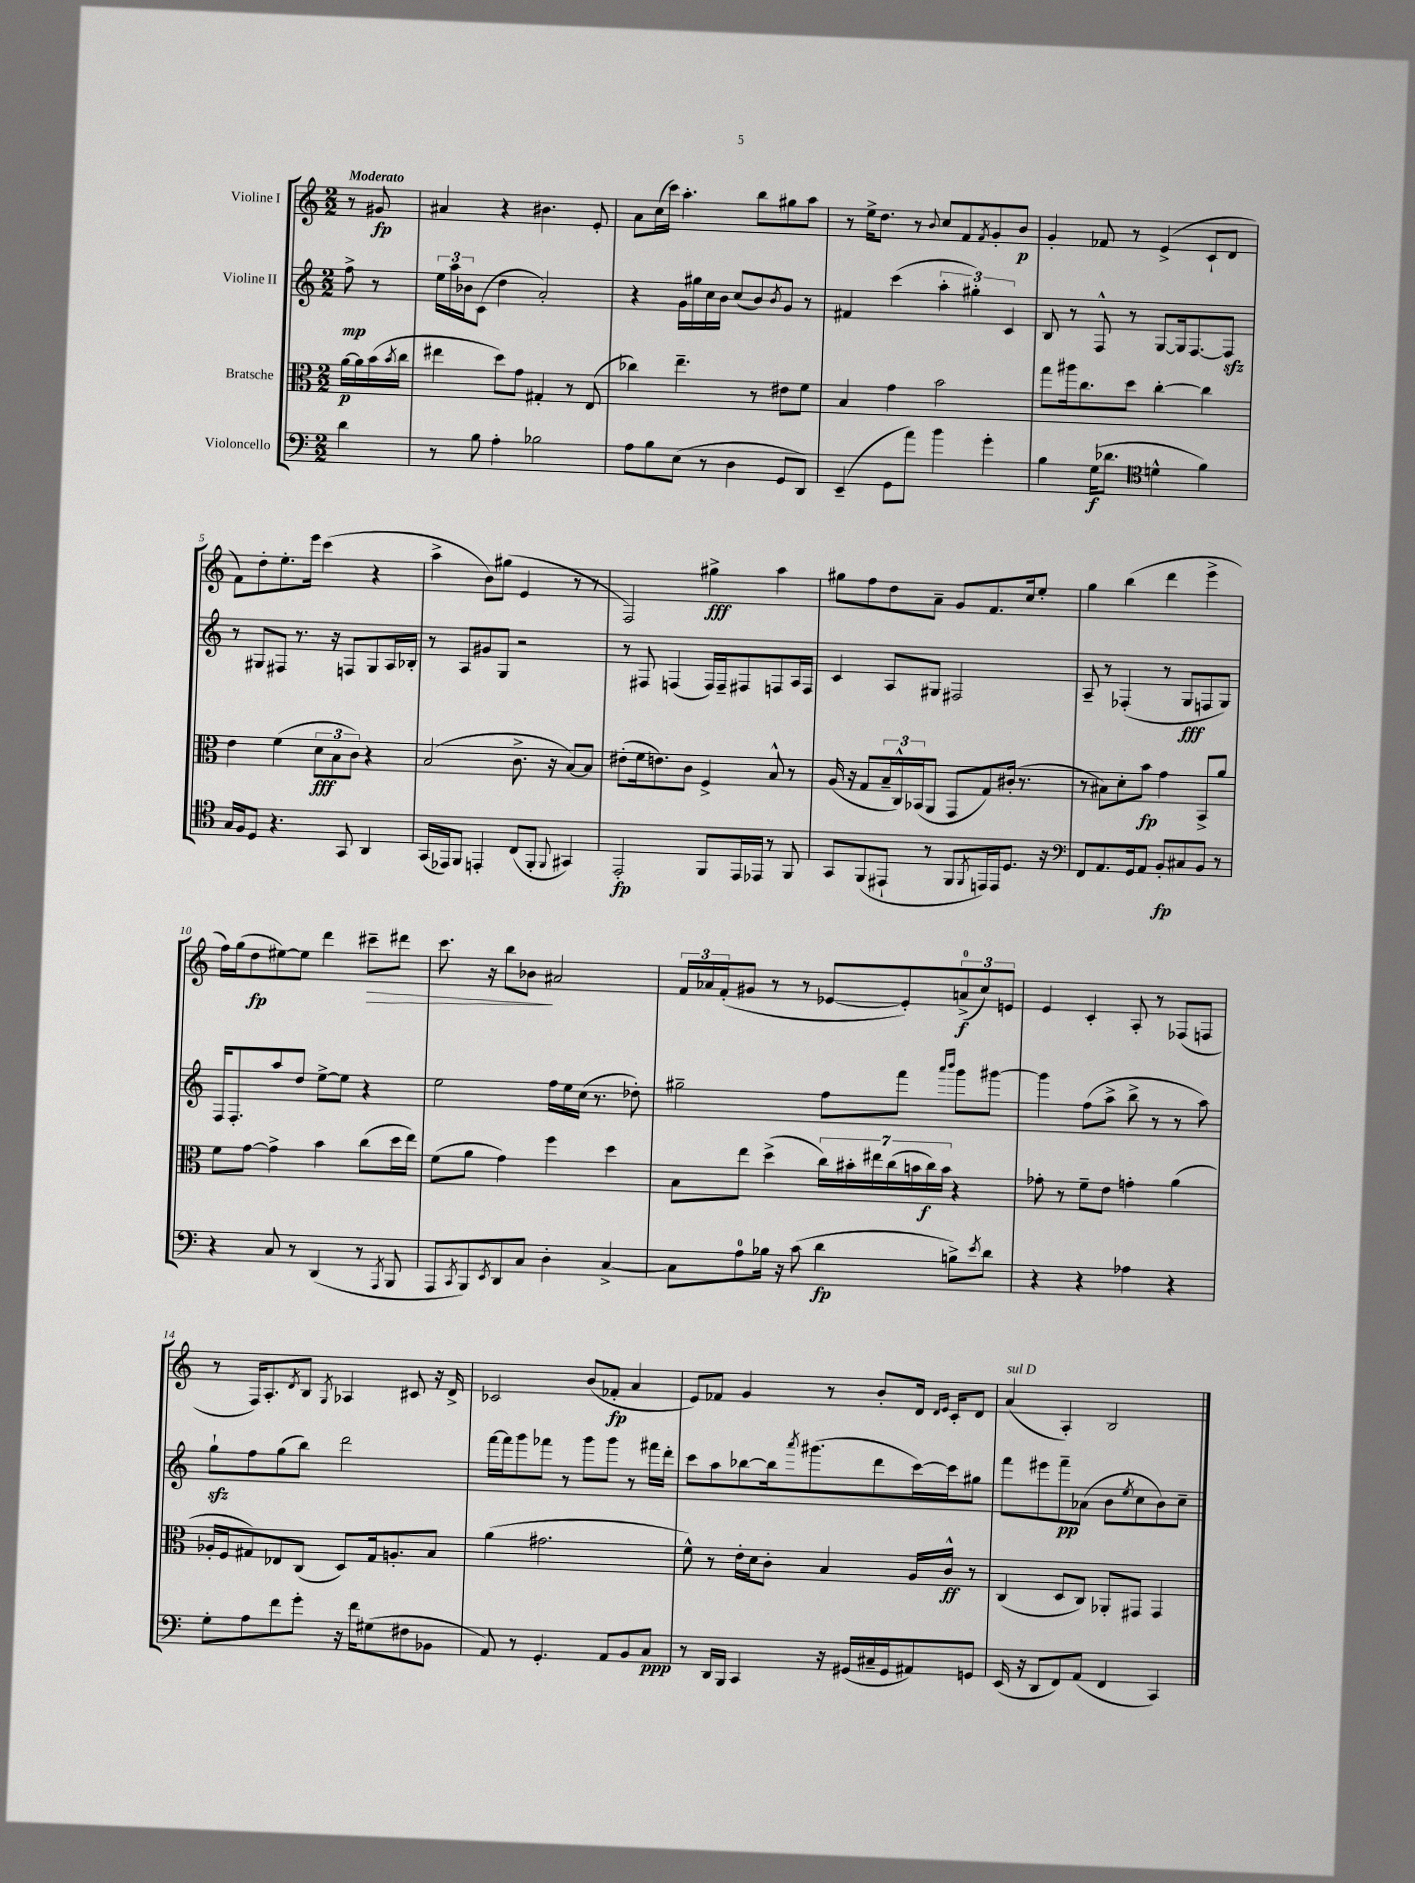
<<
\new StaffGroup <<
\new Staff = "s0" \with { instrumentName = "Violine I" } {
    \clef treble \key c \major \numericTimeSignature \time 2/2 \partial 4 \tempo "Moderato"
    r8 gis'8\fp |
    ais'4 r4 bis'4. e'8-. |
    a'8 c''16( c'''16) a''4.-. b''8 gis''8 a''8 |
    r8 e''16-> d''8. r8 \appoggiatura { b'8 } c''8 f'8 \acciaccatura { f'8 } g'8-. b'8\p |
    g'4-. fes'8 r8 e'4->( c'8-! d'8 |
    f'8) d''8-. e''8.-. e'''16 c'''4( r4 |
    a''4-> b'8) gis''8( e'4 r8 r8 |
    f2) gis''4->\fff a''4 |
    gis''8 f''8 d''8 a'8-- g'8 f'8. c''16 e''8-. |
    g''4 b''4( d'''4 e'''4-> |
    f''16) g''16( d''8\fp eis''8~) eis''8 d'''4 cis'''8--\> dis'''8 |
    c'''8. r16 b''8 bes'8\! ais'2 |
    \tuplet 3/2 { f'16 aes'16 f'16-.( } gis'8 r8 r8 ees'8~ ees'8-.) \tuplet 3/2 { a'8-0->\f( c''8) e'8 } |
    e'4 c'4-. a8-. r8 fes8( f8 |
    r8 f16) a8.-. \acciaccatura { d'8 } b8 \acciaccatura { g8 } aes4 cis'8 r16 d'16-> |
    ces'2 b'8( fes'8-.\fp a'4 |
    e'8) fes'8 g'4 r8 b'8-. d'16 \grace { d'16 e'16 } c'16-. d'8 |
    a'4^\markup { \italic "sul D" }( a4-.) b2 \bar "|." |
}
\new Staff = "s1" \with { instrumentName = "Violine II" } {
    \clef treble \key c \major \numericTimeSignature \time 2/2 \partial 4
    f''8->\mp r8 |
    \tuplet 3/2 { e''16 a''16 bes'16 } c'8( d''4 a'2-.) |
    r4 g'16 gis''16 c''16 b'16 c''8( b'8) \acciaccatura { b'8 } g'8 r8 |
    fis'4 c'''4( \tuplet 3/2 { a''4-. gis''4-.) c'4 } |
    b8 r8 f8-^ r8 g8~ g16 f8.~ f8\sfz |
    r8 gis8 fis8 r8. r16 f8 gis8 a16 bes16-. |
    r8 a8 gis'8 g8 r2 |
    r8 fis8 f4( f16) f16-- fis8 f8 a16 f16 |
    c'4 a8 gis8 fis2 |
    a8-- r8 fes4-.( r8 g8\fff f8 g8) |
    f16 f8.-. a''8 d''8 e''8~-> e''8 r4 |
    e''2 f''16 e''16 c''16( r8. des''8-.) |
    gis''2-- f''8 f'''8 \grace { a'''16 b'''16 } g'''8 gis'''8~ |
    gis'''4 f''8( a''8-> b''8-> r8 r8 a''8) |
    g''8-!\sfz f''8 g''8( b''8) d'''2 |
    f'''16~ f'''16 g'''8 fes'''8 r8 g'''8 g'''8 r8 fis'''16 d'''16-. |
    c'''8 a''8 bes''8~ bes''16 \acciaccatura { a'''8 } gis'''8.( d'''8 c'''16~) c'''16 gis''8 |
    f'''8 eis'''8 f'''8--\pp aes'8( b'8 \acciaccatura { e''8 } c''8 b'8) c''8-- \bar "|." |
}
\new Staff = "s2" \with { instrumentName = "Bratsche" } {
    \clef alto \key c \major \numericTimeSignature \time 2/2 \partial 4
    a'16~\p a'16 b'16( \acciaccatura { b'8 } c''16 |
    eis''4 d''8) g'8 gis4-. r8 e8( |
    ces''4) e''4.-- r8 eis'8 f'8 |
    b4 g'4 b'2 |
    g''8 ais''16 c''8. d''8 c''4~-. c''4 |
    e'4 f'4( \tuplet 3/2 { d'8\fff b8 c'8) } r4 |
    b2( c'8.-> r16 b8~) b8 |
    eis'8-.( f'16 e'8.) c'8 f4-> b8-^ r8 |
    a16( r16 g8 \tuplet 3/2 { b16-- c16-^) bes,16( } a,8 g,8 g8) cis'16-.( r8. |
    r8 bis8) d'8-. b'8\fp g'4 b,8-> a'8 |
    f'8 g'8~ g'4-> b'4 c''8( d''16 e''16) |
    f'8( a'8 g'4) f''4 d''4 |
    b8 e''8 d''4->( \tuplet 7/4 { c''16) bis'16-. eis''16 c''16( b'16 c''16\f) b'16 } r4 |
    ges'8-. r8 f'8-- e'8 g'4-. a'4( |
    aes16-. f16 gis8) ees8 c8( d8) gis16 a8.-. b8 |
    a'4( gis'2. |
    f'8-^) r8 e'16-. d'16 c'8-. b4 a16 c'16-^\ff r8 |
    c4( d8 c8) aes,8-. gis,8 gis,4 \bar "|." |
}
\new Staff = "s3" \with { instrumentName = "Violoncello" } {
    \clef bass \key c \major \numericTimeSignature \time 2/2 \partial 4
    d'4 |
    r8 b8 a4-. bes2 |
    a8 b8 e8( r8 d4 g,8 d,8) |
    e,4--( g,8 a'8) b'4 g'4-. |
    b4 g16\f( des'8. \clef tenor d'4-^ f'4) |
    g16 f16 d8 r4. g,8 a,4 |
    g,16( ees,16) f,8 e,4-. c8( f,8-. \appoggiatura { f,8 } gis,4) |
    e,2-.\fp f,8 e,16 ees,16 r8 f,8 |
    g,8 f,8( eis,8-! r8 f,8 \acciaccatura { f,8 } e,16) e,16 d8. r16 |
    \clef bass f,8 a,8. g,16 a,8 b,8-.\fp cis8 b,8 r8 |
    r4 c8 r8 d,4( r8 \acciaccatura { a,,8 } b,,8 |
    a,,8 \acciaccatura { c,8 } b,,8) \acciaccatura { e,8 } d,8 c8 d4-. c4~-> |
    c8 a8-0 bes16 r16 c'8( d'4\fp b8->) \acciaccatura { e'8 } d'8 |
    r4 r4 aes4 r4 |
    g8-. a8 f'8 g'8-. r16 f'16 gis8( fis8 bes,8 |
    a,8) r8 g,4.-. a,8 b,8 c8\ppp |
    r8 d,16 b,,16 c,4 r16 gis,16( cis16-- gis,16 ais,8) g,8 |
    e,16( r16 d,8 f,8) a,8( f,4 c,4) \bar "|." |
}
>>
>>
